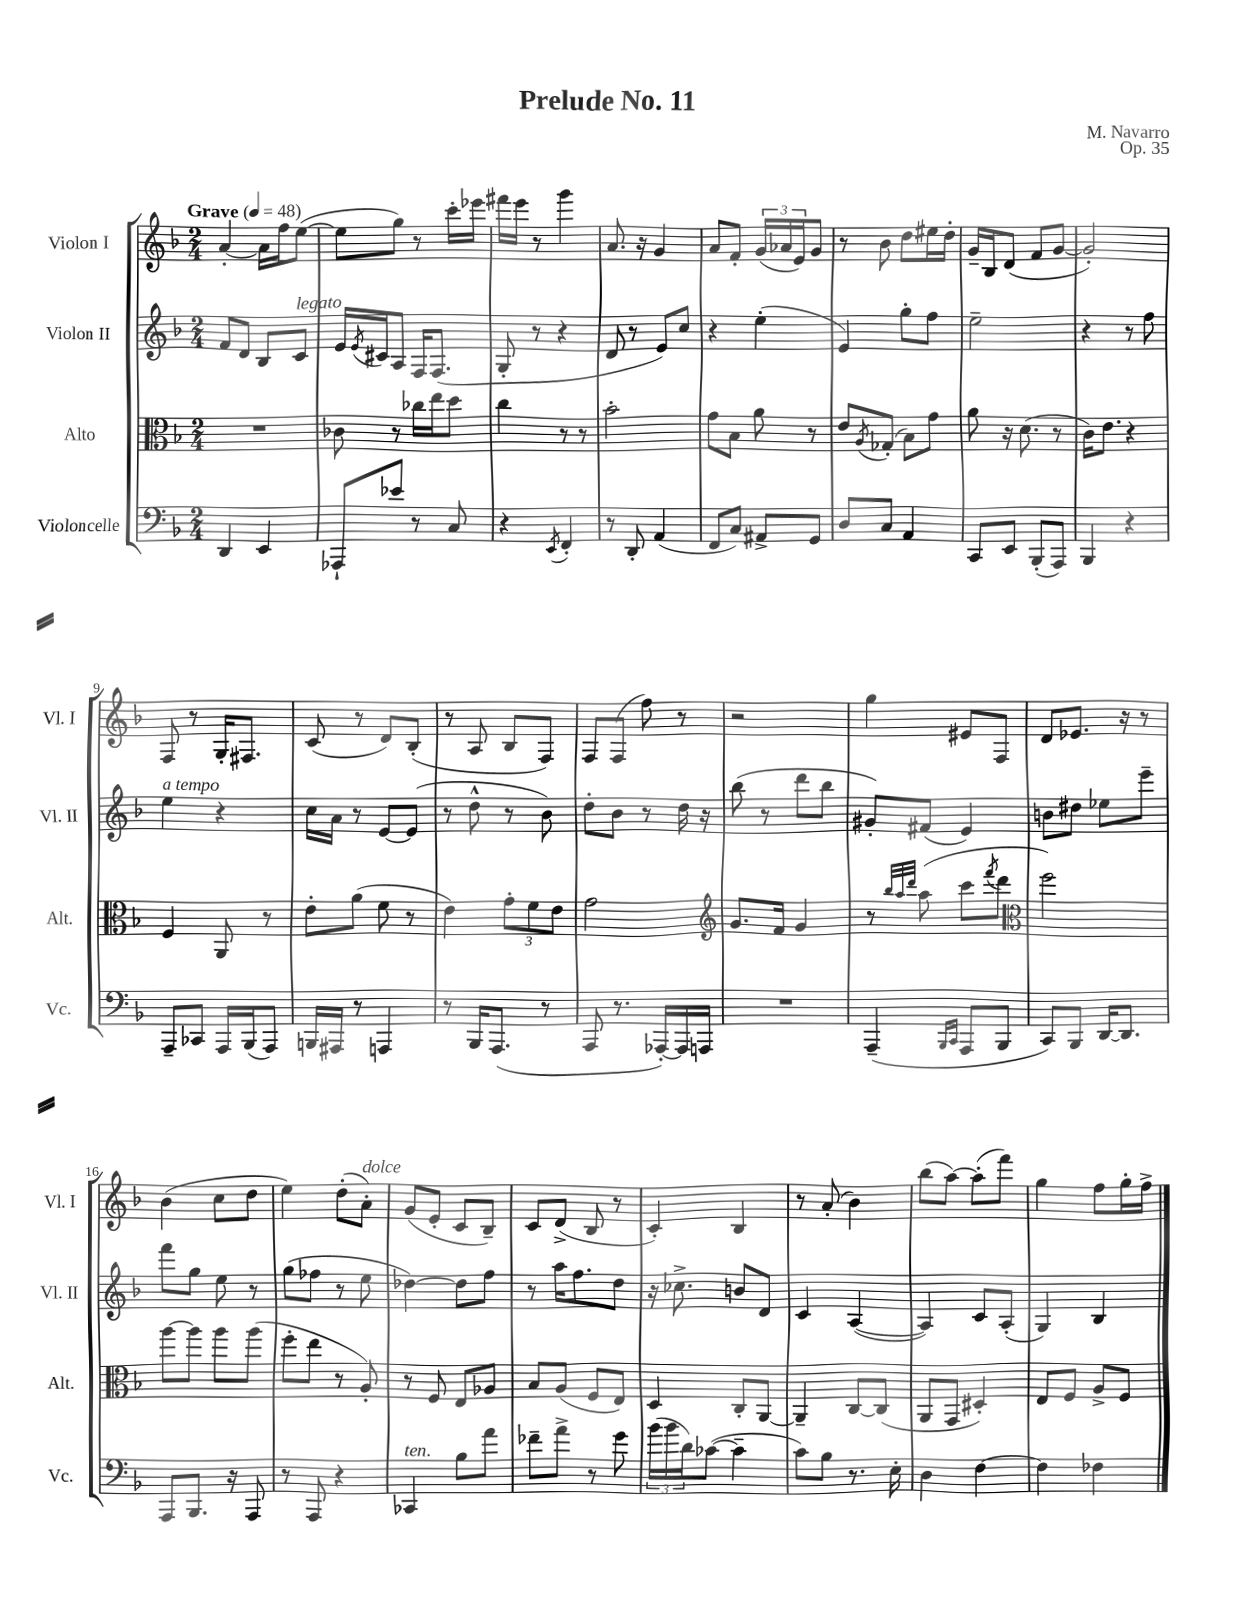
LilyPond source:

\header { title = "Prelude No. 11" composer = "M. Navarro" opus = "Op. 35" }
<<
\new StaffGroup <<
\new Staff = "s0" \with { instrumentName = "Violon I" shortInstrumentName = "Vl. I" } {
    \clef treble \key f \major \numericTimeSignature \time 2/4 \tempo "Grave" 4 = 48
    a'4~-. a'16 f''16 e''8~( |
    e''8 g''8) r8 c'''16-. ees'''16 |
    fis'''16 e'''16 r8 g'''4 |
    a'8. r16 g'4 |
    a'8 f'8-. \tuplet 3/2 { g'16( aes'16 e'16) } g'8 |
    r8 bes'8 d''8 eis''16 d''16-. |
    g'16-- bes16 d'8( f'8 g'8~ |
    g'2-.) |
    f8 r8 g16-. fis8. |
    c'8( r8 d'8) bes8-.( |
    r8 a8 bes8 f8) |
    f8 f8( f''8) r8 |
    r2 |
    g''4 eis'8 f8 |
    d'8 ees'8. r16 r8 |
    bes'4( c''8 d''8 |
    e''4) d''8-.( a'8-.^\markup { \italic "dolce" }) |
    g'8( e'8-. c'8 bes8--) |
    c'8 d'8->( bes8 r8 |
    c'4-.) bes4 |
    r8 a'8-.( bes'4) |
    bes''8( a''8~) a''8-.( f'''8) |
    g''4 f''8 g''16-. f''16-> \bar "|." |
}
\new Staff = "s1" \with { instrumentName = "Violon II" shortInstrumentName = "Vl. II" } {
    \clef treble \key f \major \numericTimeSignature \time 2/4
    f'8 d'8 bes8 c'8^\markup { \italic "legato" } |
    e'16 \acciaccatura { e'8 } cis'16 a8 f16 f8.( |
    g8-. r8 r4 |
    d'8 r8 e'8) c''8 |
    r4 e''4-.( |
    e'4) g''8-. f''8 |
    e''2-- |
    r4 r8 f''8 |
    e''4^\markup { \italic "a tempo" } r4 |
    c''16 a'16 r8 e'8~ e'8( |
    r8 d''8-^ r8 bes'8) |
    d''8-. bes'8 r8 d''16 r16 |
    bes''8( r8 d'''8 bes''8 |
    gis'8-.) fis'8( e'4) |
    b'8 dis''8 ees''8 e'''8-- |
    f'''8 g''8 e''8 r8 |
    g''8( fes''8 r8 e''8 |
    des''4~) des''8 f''8 |
    r8 a''16 f''8. d''8 |
    r16 ces''8.-> b'8 d'8 |
    c'4 a4~( |
    a4) c'8 a8-.( |
    g4) bes4 \bar "|." |
}
\new Staff = "s2" \with { instrumentName = "Alto" shortInstrumentName = "Alt." } {
    \clef alto \key f \major \numericTimeSignature \time 2/4
    R2 |
    ces'8 r8 ces''16 e''16 d''8 |
    c''4 r8 r8 |
    bes'2-. |
    g'8 bes8 a'8 r8 |
    e'8 \acciaccatura { a8 } ges8-.( bes8) g'8 |
    a'8 r16 d'8.( r8 |
    c'16) e'8. r4 |
    f4 a,8 r8 |
    e'8-. a'8( f'8 r8 |
    e'4) \tuplet 3/2 { g'8-. f'8 e'8 } |
    g'2 |
    \clef treble g'8. f'16 g'4 |
    r8 \grace { bes''32 a''32 d'''32 } a''8( c'''8 \acciaccatura { f'''8 } d'''8 |
    \clef alto f''2) |
    a''8~ a''8 a''8 a''8( |
    f''8-. e''8 r8 a8-.) |
    r8 f8 e8 aes8 |
    bes8 a8( f8 e8) |
    d4 c8-. a,8~ |
    a,4-- c8~ c8( |
    a,8 g,8 dis4-.) |
    e8 f8 a8-> f8 \bar "|." |
}
\new Staff = "s3" \with { instrumentName = "Violoncelle" shortInstrumentName = "Vc." } {
    \clef bass \key f \major \numericTimeSignature \time 2/4
    d,4 e,4 |
    aes,,8-! ees'8 r8 c8 |
    r4 \acciaccatura { e,8 } f,4-. |
    r8 d,8-. a,4( |
    f,8 c8) ais,8-> g,8 |
    d8 c8 a,4 |
    c,8 e,8 bes,,8-.( a,,8) |
    bes,,4 r4 |
    a,,8-- ces,8 a,,16 bes,,16( a,,8) |
    b,,16 ais,,16 r8 a,,4 |
    r8 bes,,16 a,,8.( r8 |
    a,,8 r8. aes,,16~-.) aes,,16 a,,16 |
    R2 |
    a,,4--( \grace { bes,,16 c,16 } a,,8 bes,,8 |
    c,8) bes,,8 d,16~ d,8. |
    a,,8 bes,,8. r16 a,,8 |
    r8 a,,8 r4 |
    ces,4^\markup { \italic "ten." } bes8 a'8 |
    fes'8-- a'8-> r8 g'8 |
    \tuplet 3/2 { bes'16( bes'16 d'16) } ces'8~( ces'4-- |
    c'8) bes8 r8. e16-. |
    d4 f4~ |
    f4 fes4 \bar "|." |
}
>>
>>
